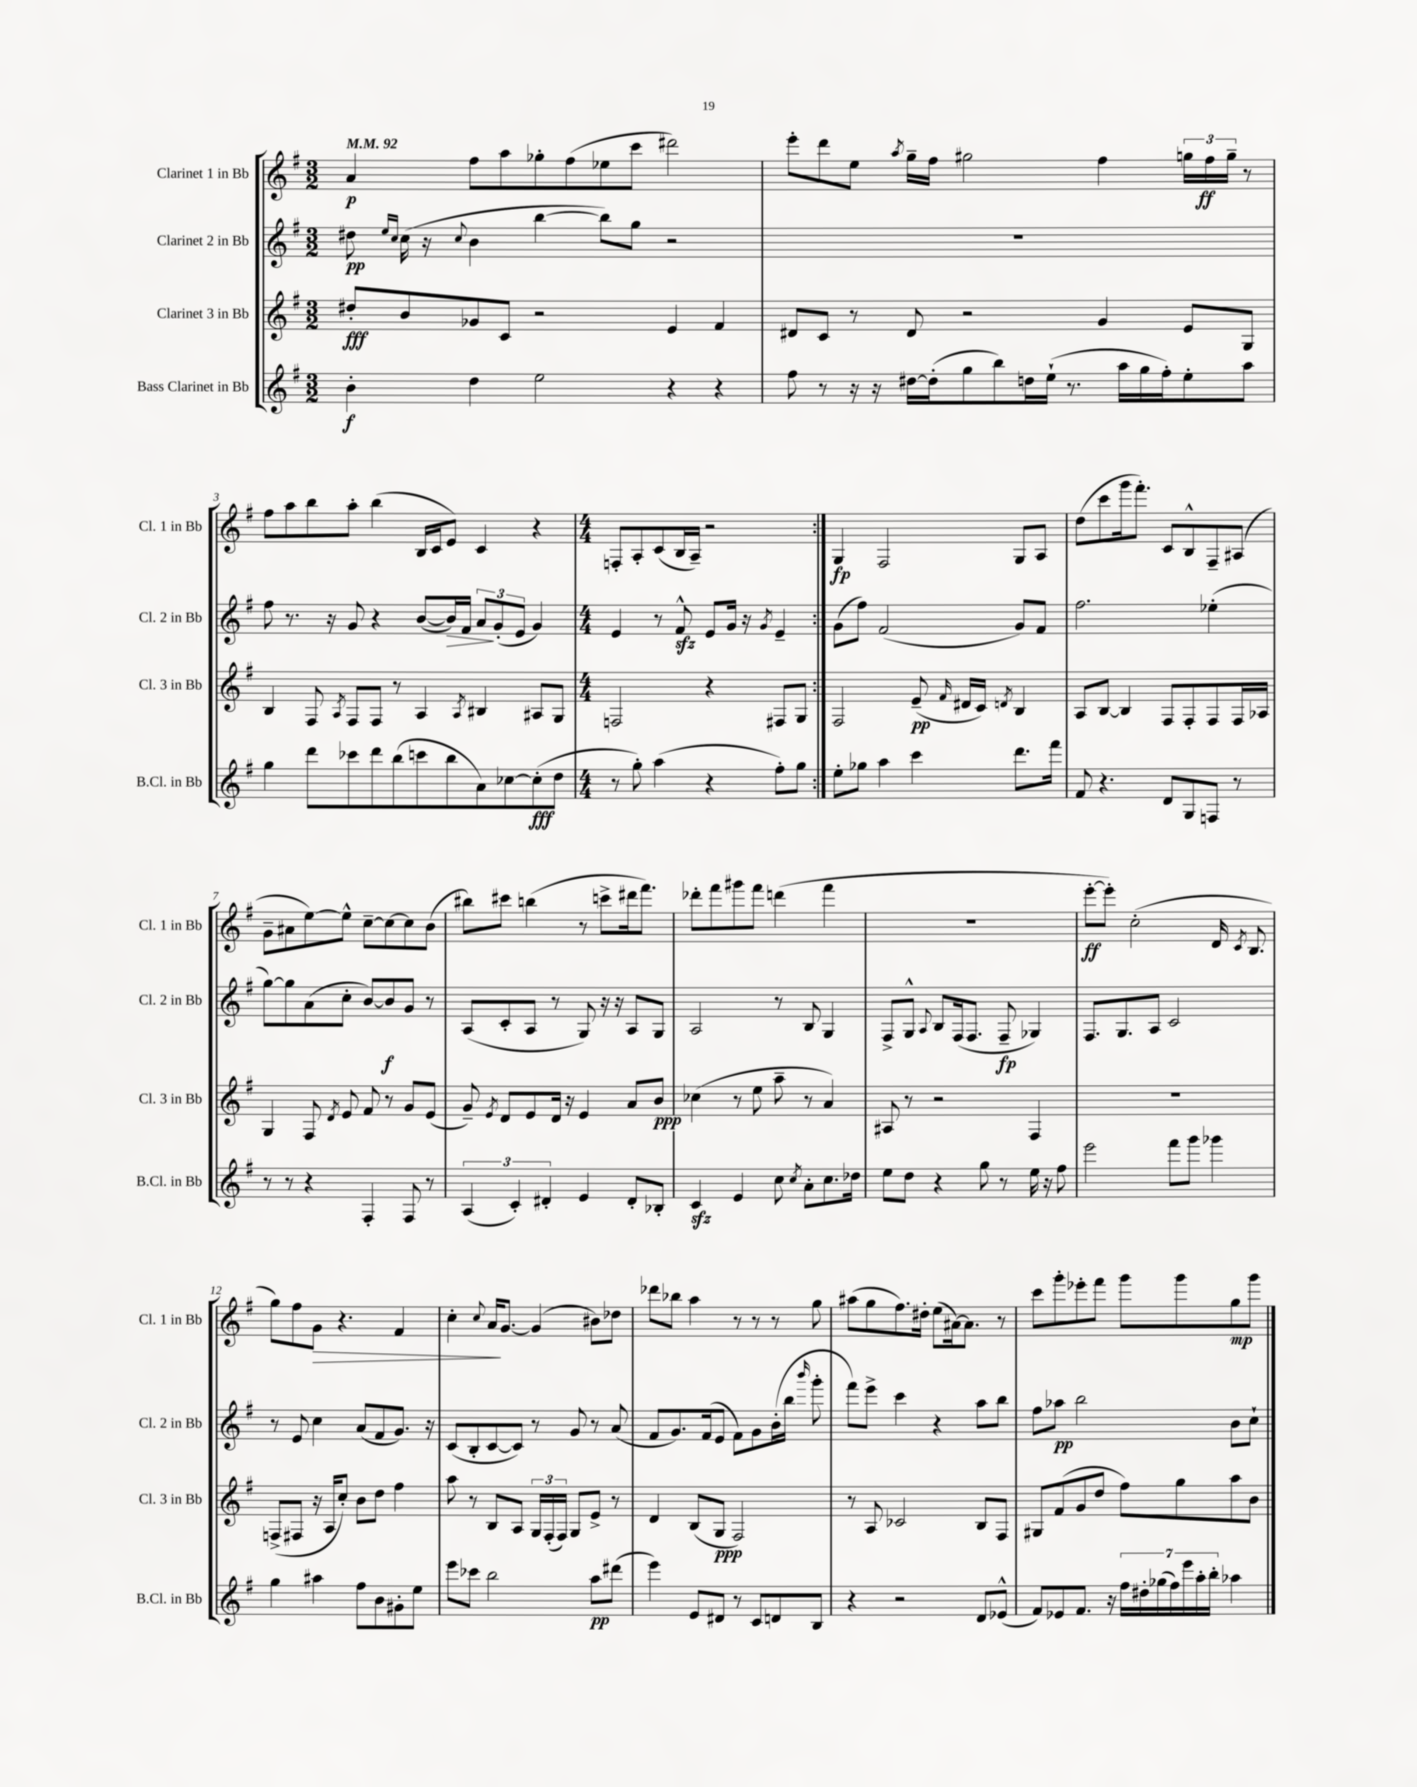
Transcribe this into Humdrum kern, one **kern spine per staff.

**kern	**kern	**kern	**kern
*staff4	*staff3	*staff2	*staff1
*clefG2	*clefG2	*clefG2	*clefG2
*k[f#]	*k[f#]	*k[f#]	*k[f#]
*M3/2	*M3/2	*M3/2	*M3/2
*MM92	*MM92	*MM92	*MM92
4b'	8dd#'	8dd#	4a
.	.	16qqee	.
.	.	16qqcc	.
.	8b	(16cc	.
.	.	16r	.
.	.	8qqcc	.
4dd	8g-	4b	8ff#
.	8c	.	8aa
2ee	2r	[4bb	8gg-'
.	.	.	(8ff#
.	.	8bb])	8ee-
.	.	8gg	8ccc
4r	4e	2r	2ddd#)
4r	4f#	.	.
=	=	=	=
8ff#	8d#	1.r	8eee'
8r	8c	.	8ddd
16r	8r	.	8ee
16r	.	.	.
.	.	.	8qaa
[16dd#	8d#	.	16gg~
(16dd#']	.	.	16ff#
8gg	2r	.	2gg#
8bb)	.	.	.
16dd	.	.	.
(16ee`	.	.	.
8.r	.	.	.
.	4g	.	4ff#
16aa	.	.	.
16gg	.	.	.
16ff#')	.	.	.
8ee'	8e	.	24gg
.	.	.	24ff#
.	.	.	24gg~
8aa	8G	.	8r
=	=	=	=
4gg	4B	8ff#	8ff#
.	.	8.r	8aa
8ddd	8F#	.	8bb
.	.	16r	.
.	8qA	.	.
8ccc-	8F#	8g	8aa'
8ddd	8F#	4r	(4bb
(8bb	8r	.	.
8ccc	4A	([8b	16B
.	.	.	16c
8bb	.	16b])	8e)
.	.	16f#	.
.	8qA	.	.
8a)	4B#	12a	4c
.	.	(12g'	.
[8cc-	.	.	.
.	.	12e	.
(8cc-']	8A#	4g)	4r
8dd	8G	.	.
=	=	=	=
*M4/4	*M4/4	*M4/4	*M4/4
8r	2F	4e	8F'
8gg')	.	.	8A'
(4aa	.	8r	(8c
.	.	8f#^^	16B
.	.	.	16A~)
4r	4r	8e	2r
.	.	16g	.
.	.	16r	.
.	.	8qg	.
8ff#')	8F#	4e~	.
8gg	8G	.	.
=:|!	=:|!	=:|!	=:|!
8ee'	2F#	(8g	4G
8gg-	.	8ff#)	.
4aa	.	(2f#	2F#
4ccc	(8e~	.	.
.	16qqf#	.	.
.	16d#	.	.
.	16c)	.	.
.	8qd	.	.
8.ddd	4B	8g)	8G
.	.	8f#	8A
16fff#	.	.	.
=	=	=	=
8f#	8A	2.ff#	(8dd
4.r	[8B	.	8ccc
.	4B]	.	16ggg
.	.	.	8.fff#')
8d	8F#	.	8c
8G	8F#'	.	8B^^
8F	8F#	(4ee-'	8F#~
8r	16F#	.	(8A#
.	16A-	.	.
=	=	=	=
8r	4G	[8gg)	8g~
8r	.	8gg]	8a#
4r	8F#	(8a	[8ee)
.	8qd	.	.
.	8e	8cc'	8ee^^]
4F#'	8f#	[8b)	[8cc~
.	8r	8b]	8cc_
8F#	8g	8g	8cc]
8r	(8e	8r	(8b
=	=	=	=
(6A	8g~)	(8A	8bb#)
.	8qe	.	.
.	8d	8c'	8ccc#
6c')	.	.	.
.	8e	8A	(4bb
6d#'	.	.	.
.	16d	8r	.
.	16r	.	.
4e	4e	8G)	8r
.	.	16r	8ccc^
.	.	16r	.
8d#'	8a	8A	16ddd#
.	.	.	8.fff#)
8B-'	8b	8G	.
=	=	=	=
4c	(4cc-	2A	8ddd-'
.	.	.	8fff#
4e	8r	.	8ggg#
.	8ee	.	8fff#
8cc	8aa~	8r	(4ddd
8qcc	.	.	.
8a'	8r	8B	.
8.cc	4a)	4G	4fff#
16dd-	.	.	.
=	=	=	=
8ee	8A#	8F#^	1r
8dd	8r	8G^^	.
.	.	8qqA	.
4r	2r	8B	.
.	.	(16F#	.
.	.	8.F#	.
8gg	.	.	.
8r	.	8F#~	.
16ee	4F#	4G-)	.
16r	.	.	.
8ff#	.	.	.
=	=	=	=
2eee	1r	8.F#	[8eee'
.	.	.	8eee'])
.	.	8.G	.
.	.	.	(2cc'
.	.	8A	.
8fff#	.	2c	.
8ggg	.	.	.
4ggg-	.	.	16d
.	.	.	8qc
.	.	.	8.B
=	=	=	=
4gg	(8F^	8r	8gg)
.	8F#	8e	8ff#
4aa#	16r	4cc	8g
.	16A	.	.
.	8cc')	.	4.r
8ff#	8b	(8a	.
8b	8dd	8f#	.
8g#'	4ff#	8.g)	4f#
8ee	.	.	.
.	.	16r	.
=	=	=	=
8eee	8aa	(8c	4cc'
8ccc-	8r	8B'	.
.	.	.	8qqcc
2bb	8B	[8c	16a
.	.	.	[8.g
.	8A	8c])	.
.	24G	8r	(4g]
.	(24F#'	.	.
.	24F#)	.	.
.	8G	8g	.
8aa	8e^	8r	8b#)
(8ddd#	8r	(8a	8dd-
=	=	=	=
4eee)	4d	8f#	8ddd-
.	.	8.g)	8bb-
8e	(8B	.	4aa
.	.	(16f#	.
8d#	8G	8e	.
8r	2F#)	8f#)	8r
8c	.	8g	8r
8d	.	(16b'	8r
.	.	16bb	.
.	.	16qqbbb	.
8B	.	8ggg'	8gg
=	=	=	=
4r	8r	8fff#)	(8aa#
.	8A	8eee^	8gg
2r	2c-	4ccc	8.ff#)
.	.	.	16dd#'
.	.	4r	(8ee
.	.	.	[16a#)
.	.	.	8.a#]
8d	8B	8aa	.
(8e-^^	8F#	8bb	8r
=	=	=	=
8f#)	8G#	8ff#	8ccc
8e-	(8f#	8aa-	8ggg'
8.f#	8g	2bb	8eee-'
.	8dd	.	8fff#
16r	.	.	.
28ff#	8ff#)	.	8ggg
28dd#'	.	.	.
(28gg-	.	.	.
28ff#)	.	.	.
.	8gg	.	8ggg
28eee	.	.	.
28aa'	.	.	.
28bb'	.	.	.
4aa-	8aa	8b	8gg
.	8b	8cc`	8ggg
==	==	==	==
*-	*-	*-	*-
